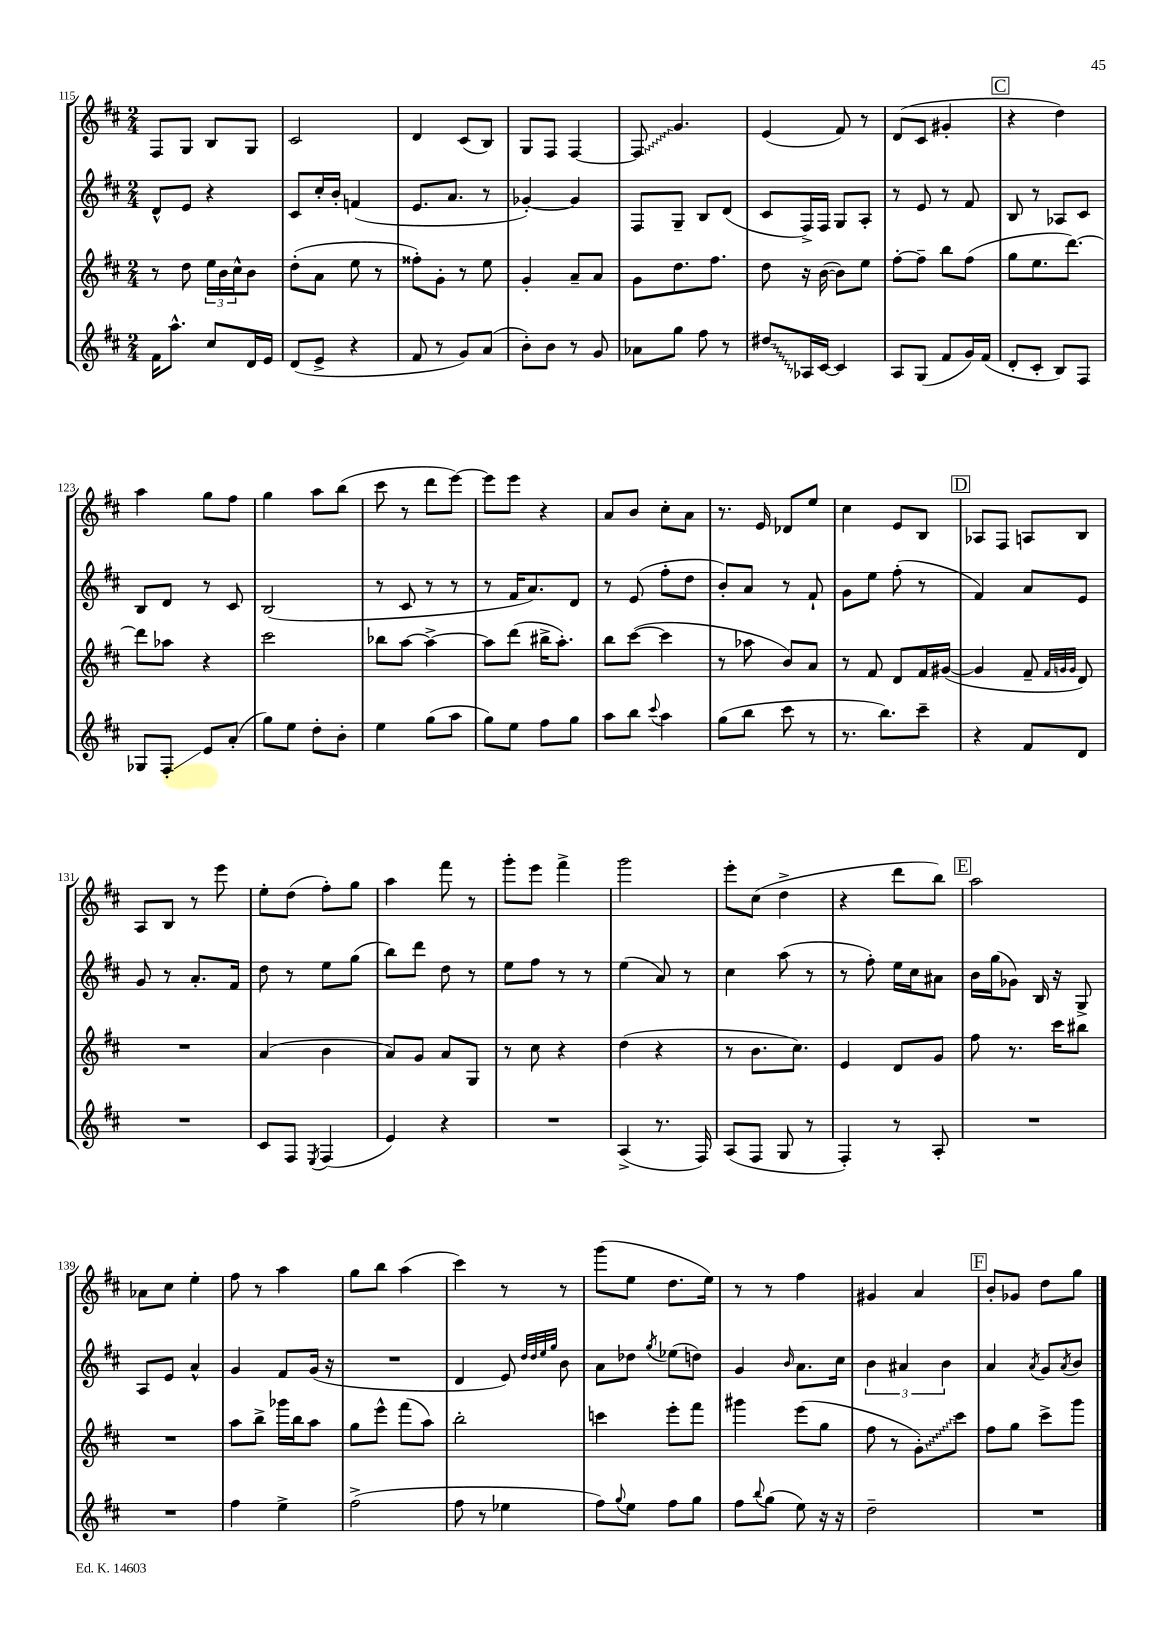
<<
\new StaffGroup <<
\new Staff = "s0" {
    \clef treble \key d \major \numericTimeSignature \time 2/4
    fis8 g8 b8 g8 |
    cis'2 |
    d'4 cis'8( b8) |
    g8 fis8 fis4~ |
    \once \override Glissando.style = #'zigzag fis8\glissando g'4. |
    e'4( fis'8) r8 |
    d'8( cis'8 gis'4-. |
    \mark \markup { \box "C" } r4 d''4) |
    a''4 g''8 fis''8 |
    g''4 a''8 b''8( |
    cis'''8 r8 d'''8 e'''8~) |
    e'''8 e'''8 r4 |
    a'8 b'8 cis''8-. a'8 |
    r8. e'16 des'8 e''8 |
    cis''4 e'8 b8 |
    \mark \markup { \box "D" } aes8 fis8 a8 b8 |
    a8 b8 r8 e'''8 |
    e''8-. d''8( fis''8-.) g''8 |
    a''4 fis'''8 r8 |
    g'''8-. e'''8 fis'''4-> |
    g'''2 |
    e'''8-. cis''8( d''4-> |
    r4 d'''8 b''8) |
    \mark \markup { \box "E" } a''2 |
    aes'8 cis''8 e''4-. |
    fis''8 r8 a''4 |
    g''8 b''8 a''4( |
    cis'''4) r8 r8 |
    g'''8( e''8 d''8. e''16) |
    r8 r8 fis''4 |
    gis'4 a'4 |
    \mark \markup { \box "F" } b'8-. ges'8 d''8 g''8 \bar "|." |
}
\new Staff = "s1" {
    \clef treble \key d \major \numericTimeSignature \time 2/4
    d'8-^ e'8 r4 |
    cis'8 cis''16-. b'16-. f'4( |
    e'8. a'8. r8 |
    ges'4~-.) ges'4 |
    fis8 g8-- b8 d'8( |
    cis'8 fis16->) fis16 g8 a8-. |
    r8 e'8 r8 fis'8 |
    \mark \markup { \box "C" } b8 r8 aes8 cis'8 |
    b8 d'8 r8 cis'8 |
    b2( |
    r8 cis'8 r8 r8 |
    r8 fis'16 a'8.) d'8 |
    r8 e'8( fis''8-. d''8 |
    b'8-.) a'8 r8 fis'8-! |
    g'8 e''8 fis''8-.( r8 |
    \mark \markup { \box "D" } fis'4) a'8 e'8 |
    g'8 r8 a'8.-. fis'16 |
    d''8 r8 e''8 g''8( |
    b''8) d'''8 d''8 r8 |
    e''8 fis''8 r8 r8 |
    e''4( a'8) r8 |
    cis''4 a''8( r8 |
    r8 fis''8-.) e''16 cis''16 ais'8 |
    \mark \markup { \box "E" } b'16 g''16( ges'8) b16 r16 g8-> |
    a8 e'8 a'4-^ |
    g'4 fis'8 g'16( r16 |
    R2 |
    d'4 e'8) \grace { d''32 d''32 e''32 g''32 } b'8 |
    a'8 des''8 \acciaccatura { g''8 } ees''8( d''8) |
    g'4 \grace { b'16 } a'8. cis''16 |
    \tuplet 3/2 { b'4 ais'4 b'4 } |
    \mark \markup { \box "F" } a'4 \acciaccatura { a'8 } g'8 \acciaccatura { a'8 } b'8 \bar "|." |
}
\new Staff = "s2" {
    \clef treble \key d \major \numericTimeSignature \time 2/4
    r8 d''8 \tuplet 3/2 { e''16 b'16 cis''16-^ } b'8 |
    d''8-.( a'8 e''8 r8 |
    fisis''8-.) g'8-. r8 e''8 |
    g'4-. a'8-- a'8 |
    g'8 d''8. fis''8. |
    d''8 r16 b'16~( b'8) e''8 |
    fis''8~-. fis''8-- b''8 fis''8( |
    \mark \markup { \box "C" } g''8 e''8. d'''8.~) |
    d'''8 aes''8 r4 |
    cis'''2 |
    bes''8 a''8~ a''4~-> |
    a''8 d'''8( bis''16-> a''8.-.) |
    b''8 cis'''8~( cis'''4 |
    r8 aes''8 b'8) a'8 |
    r8 fis'8 d'8 fis'16 gis'16~( |
    \mark \markup { \box "D" } gis'4 fis'8-- \grace { fis'32 g'32 g'32 } d'8) |
    R2 |
    a'4( b'4 |
    a'8) g'8 a'8 g8 |
    r8 cis''8 r4 |
    d''4( r4 |
    r8 b'8. cis''8.) |
    e'4 d'8 g'8 |
    \mark \markup { \box "E" } fis''8 r8. cis'''16 bis''8 |
    R2 |
    a''8 b''8-> ges'''16 b''16 a''8 |
    g''8 e'''8-^ fis'''8( a''8) |
    b''2-. |
    c'''4 e'''8-. fis'''8 |
    gis'''4 e'''8( g''8 |
    fis''8 r8 \once \override Glissando.style = #'zigzag g'8-.\glissando) cis'''8 |
    \mark \markup { \box "F" } fis''8 g''8 cis'''8-> g'''8 \bar "|." |
}
\new Staff = "s3" {
    \clef treble \key d \major \numericTimeSignature \time 2/4
    fis'16 a''8.-^ cis''8 d'16 e'16 |
    d'8( e'8-> r4 |
    fis'8 r8 g'8) a'8( |
    b'8-.) b'8 r8 g'8 |
    aes'8 g''8 fis''8 r8 |
    \once \override Glissando.style = #'zigzag dis''8\glissando aes16 cis'16~ cis'4 |
    a8 g8( fis'8 g'16) fis'16( |
    \mark \markup { \box "C" } d'8-. cis'8-. b8) fis8 |
    ges8 fis8-.\glissando e'8 a'8-.( |
    g''8) e''8 d''8-. b'8-. |
    e''4 g''8( a''8 |
    g''8) e''8 fis''8 g''8 |
    a''8 b''8 \appoggiatura { cis'''8 } a''4 |
    g''8( b''8 cis'''8 r8 |
    r8. b''8.) cis'''8-- |
    \mark \markup { \box "D" } r4 fis'8 d'8 |
    R2 |
    cis'8 fis8 \acciaccatura { e8 } fis4( |
    e'4) r4 |
    R2 |
    a4->( r8. fis16) |
    a8( fis8 g8 r8 |
    fis4-.) r8 a8-. |
    \mark \markup { \box "E" } R2 |
    R2 |
    fis''4 e''4-> |
    fis''2->( |
    fis''8 r8 ees''4 |
    fis''8) \appoggiatura { g''8 } e''8 fis''8 g''8 |
    fis''8 \appoggiatura { b''8 } g''8( e''8) r16 r16 |
    d''2-- |
    \mark \markup { \box "F" } R2 \bar "|." |
}
>>
>>
\layout { \context { \Score currentBarNumber = #115 } }
